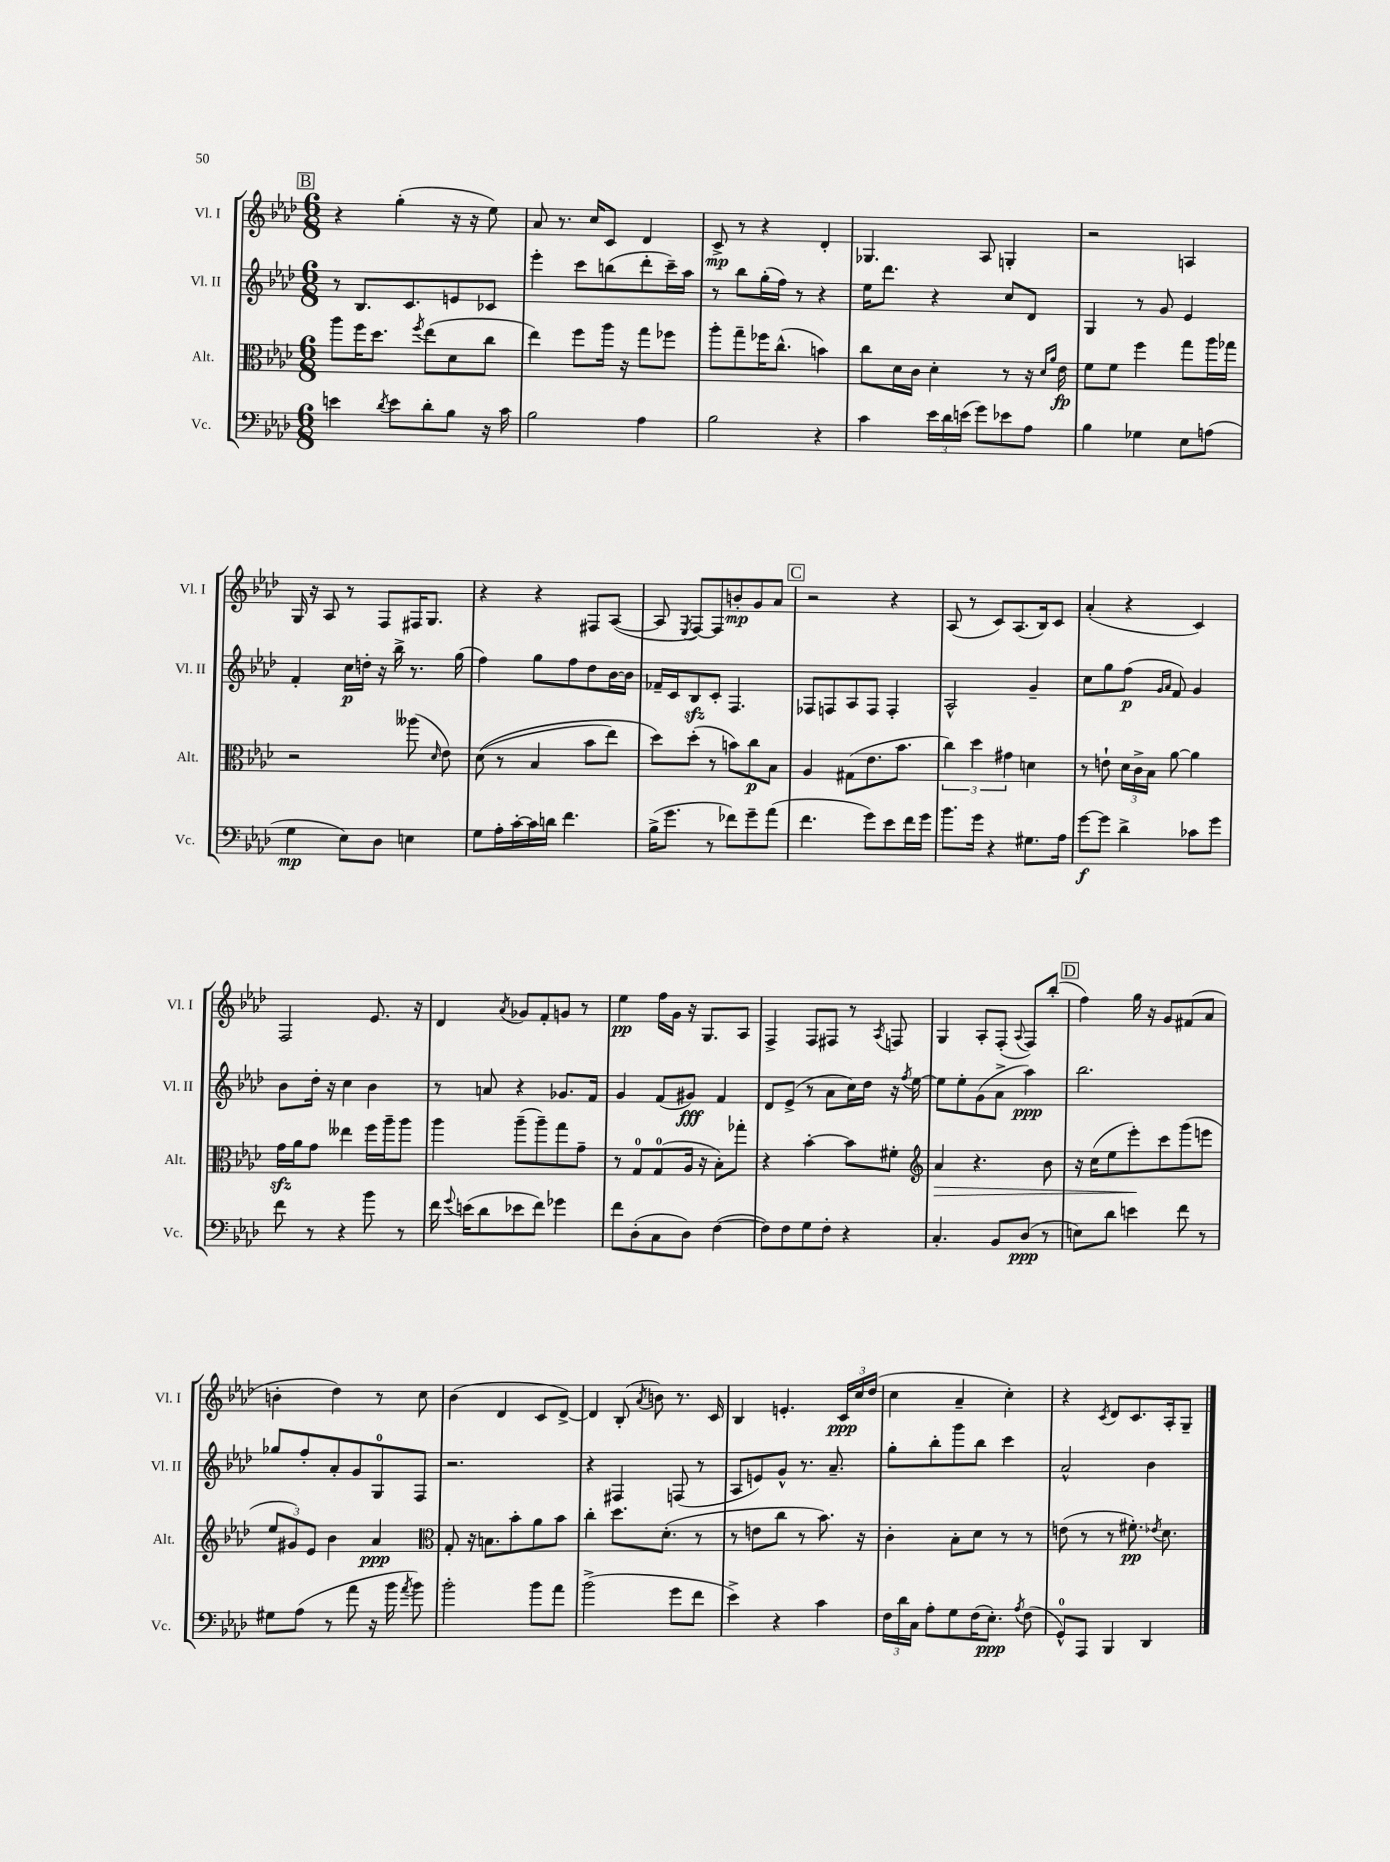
<<
\new StaffGroup <<
\new Staff = "s0" \with { instrumentName = "Vl. I" shortInstrumentName = "Vl. I" } {
    \clef treble \key aes \major \numericTimeSignature \time 6/8
    \autoBeamOff \mark \markup { \box "B" } r4 g''4-.( r16 r16 ees''8) |
    aes'8 r8. c''16[ c'8] des'4 |
    c'8->\mp r8 r4 des'4-. |
    ges4. aes8 g4-. |
    r2 a4 |
    g16 r16 aes8 r8 f8[ fis16 g8.] |
    r4 r4 fis8[ aes8]~( |
    aes8 \acciaccatura { ees8 } f8[~) f8 b'8-.\mp g'8 aes'8] |
    \mark \markup { \box "C" } r2 r4 |
    aes8( r8 c'8[) aes8.( bes16) c'8] |
    aes'4-.( r4 c'4) |
    f2 ees'8. r16 |
    des'4 \acciaccatura { aes'8 } ges'8[ f'8-. g'8] r8 |
    ees''4\pp f''16[ g'16] r16 g8.[ aes8] |
    f4-> f8[ fis8] r8 \acciaccatura { aes8 } f8 |
    g4 aes8[-. f8]-.( \appoggiatura { aes8 } f8[) bes''8]-.( |
    \mark \markup { \box "D" } f''4) g''16 r16 g'8[ fis'8( aes'8] |
    b'4-. des''4) r8 c''8 |
    bes'4( des'4 c'8[ des'8]~->) |
    des'4 bes8-.( \acciaccatura { aes'8 } b'8) r8. c'16 |
    bes4 e'4.-. \tuplet 3/2 { c'16[\ppp c''16 des''16]( } |
    c''4 aes'4-- c''4-.) |
    r4 \acciaccatura { c'8 } des'8[ c'8. aes16-. g8]-- \bar "|." |
}
\new Staff = "s1" \with { instrumentName = "Vl. II" shortInstrumentName = "Vl. II" } {
    \clef treble \key aes \major \numericTimeSignature \time 6/8
    \autoBeamOff \mark \markup { \box "B" } r8 bes8.[ c'8. e'8 ces'8] |
    ees'''4-. c'''8[ b''8( des'''8-. c'''16--) aes''16] |
    r8 bes''8[ g''16-.( f''16]) r8 r4 |
    ees''16[ des'''8.] r4 c''8[ des'8] |
    g4 r8 g'8 ees'4 |
    f'4-. c''16[\p d''16]-. r16 bes''16-> r8. g''16( |
    f''4) g''8[ f''8 des''8 bes'16~ bes'16] |
    fes'16[-- c'16 bes8\sfz c'8]-. f4. |
    \mark \markup { \box "C" } fes8[ f8 aes8 f8] f4-. |
    aes2-^ g'4-- |
    c''8[ g''8 f''8]\p( \grace { g'16[ aes'16] } f'8) g'4 |
    bes'8[ des''16]-. r16 c''4 bes'4 |
    r8 a'8 r4 ges'8.[ f'16] |
    g'4 f'8[( gis'8]\fff) f'4 |
    des'8[ ees'8]->( r8 aes'8[ c''16) des''16] r16 \acciaccatura { f''8 } ees''16~ |
    ees''8[ ees''8-. g'8( aes'8]-> aes''4\ppp) |
    \mark \markup { \box "D" } bes''2. |
    ges''8[ f''8-. aes'8-. g'8 g8-0 f8] |
    r2. |
    r4 fis4 f8( r8 |
    aes8[ e'8) g'8]-^ r8. aes'8.-- |
    g''8[-. bes''8-. g'''8 bes''8] c'''4 |
    aes'2-^ bes'4 \bar "|." |
}
\new Staff = "s2" \with { instrumentName = "Alt." shortInstrumentName = "Alt." } {
    \clef alto \key aes \major \numericTimeSignature \time 6/8
    \autoBeamOff \mark \markup { \box "B" } aes''8[ f''16 des''8.] \acciaccatura { f''8 } ees''8[( des'8 c''8] |
    ees''4) f''8[ aes''16] r16 g''8[ fes''8] |
    aes''8[-. g''8-- fes''16 c''8.]-^( b'4) |
    c''8[ des'16 c'16] des'4-. r8 r16 \grace { des'16[ aes'16] } ees'16\fp |
    f'8[ f'8] f''4 g''8[ aes''16 ges''16] |
    r2 aeses''8( \grace { des'16 } ees'8) |
    des'8(\( r8 bes4 bes'8[ ees''8]) |
    des''8[\) des''8]-.( r8 b'8[) c''8\p bes8] |
    \mark \markup { \box "C" } aes4 gis8[( ees'8. bes'8.] |
    \tuplet 3/2 { c''4) des''4 gis'4 } d'4 |
    r8 e'8-! \tuplet 3/2 { des'16[ c'16-> bes16] } aes'8~ aes'4 |
    g'16[\sfz aes'16 g'8] eeses''4 f''16[ aes''16-- aes''8] |
    aes''4 aes''8[--( aes''8--) g''8 g'8]-- |
    r8 g8[-0 g8-0( aes16] r16 bes8[-.) ges''8]-. |
    r4 bes'4~-. bes'8[ fis'8]-. |
    \clef treble aes'4\> r4. bes'8 |
    \mark \markup { \box "D" } r16 c''16[( ees''8 ees'''8-.\!) c'''8 g'''8( e'''8] |
    \tuplet 3/2 { ees''8[ gis'8) ees'8] } bes'4 aes'4\ppp |
    \clef alto g8-. r16 b8.[ bes'8-. aes'8 bes'8] |
    c''4-. des''8.[ des'8.]-.( r8 |
    r8 e'8[ c''8] r8 bes'8.) r16 |
    c'4-. bes8[-. des'8] r8 r8 |
    e'8( r8 r8 fis'8.-.\pp) \acciaccatura { ees'8 } des'8. \bar "|." |
}
\new Staff = "s3" \with { instrumentName = "Vc." shortInstrumentName = "Vc." } {
    \clef bass \key aes \major \numericTimeSignature \time 6/8
    \autoBeamOff \mark \markup { \box "B" } e'4 \acciaccatura { des'8 } e'8[ des'8-. bes8] r16 c'16 |
    bes2 aes4 |
    bes2 r4 |
    c'4 \tuplet 3/2 { ees'16[ des'16 e'16]( } g'8[) ees'8 aes8] |
    bes4 ges4 ees8[ a8]( |
    g4\mp ees8[) des8] e4 |
    g8[ aes16-. c'16~-. c'16 d'16] f'4. |
    bes16[->( g'8.] r8 fes'8[) g'8-- aes'8]( |
    \mark \markup { \box "C" } f'4. g'8[) ees'8 f'16 g'16] |
    bes'8.[ g'16] r4 gis8.[ aes16] |
    g'8[~\f g'8] des'4-> ces'8[ g'8] |
    f'8 r8 r4 bes'8 r8 |
    f'16 \appoggiatura { g'8 } e'16[( des'8 ees'8 f'8]) ges'4 |
    f'8[ des8-.( c8 des8]) f4~( |
    f8[) f8 g8 f8]-. r4 |
    c4.-. bes,8[ des8]\ppp( r8 |
    \mark \markup { \box "D" } e8[) des'8] e'4 f'8 r8 |
    gis8[ aes8]( r8 aes'8 r16 bes'16 \acciaccatura { aes'8 } bes'8) |
    bes'2-. bes'8[ aes'8] |
    bes'2->( g'8[ f'8] |
    ees'4->) r4 c'4 |
    \tuplet 3/2 { f16[ des'16 c16] } aes8[-. g8 f16( ees8.]-.\ppp) \acciaccatura { aes8 } f8( |
    g,8[-0-^) aes,,8] bes,,4 des,4 \bar "|." |
}
>>
>>
\layout { \context { \Score \remove "Bar_number_engraver" } }
